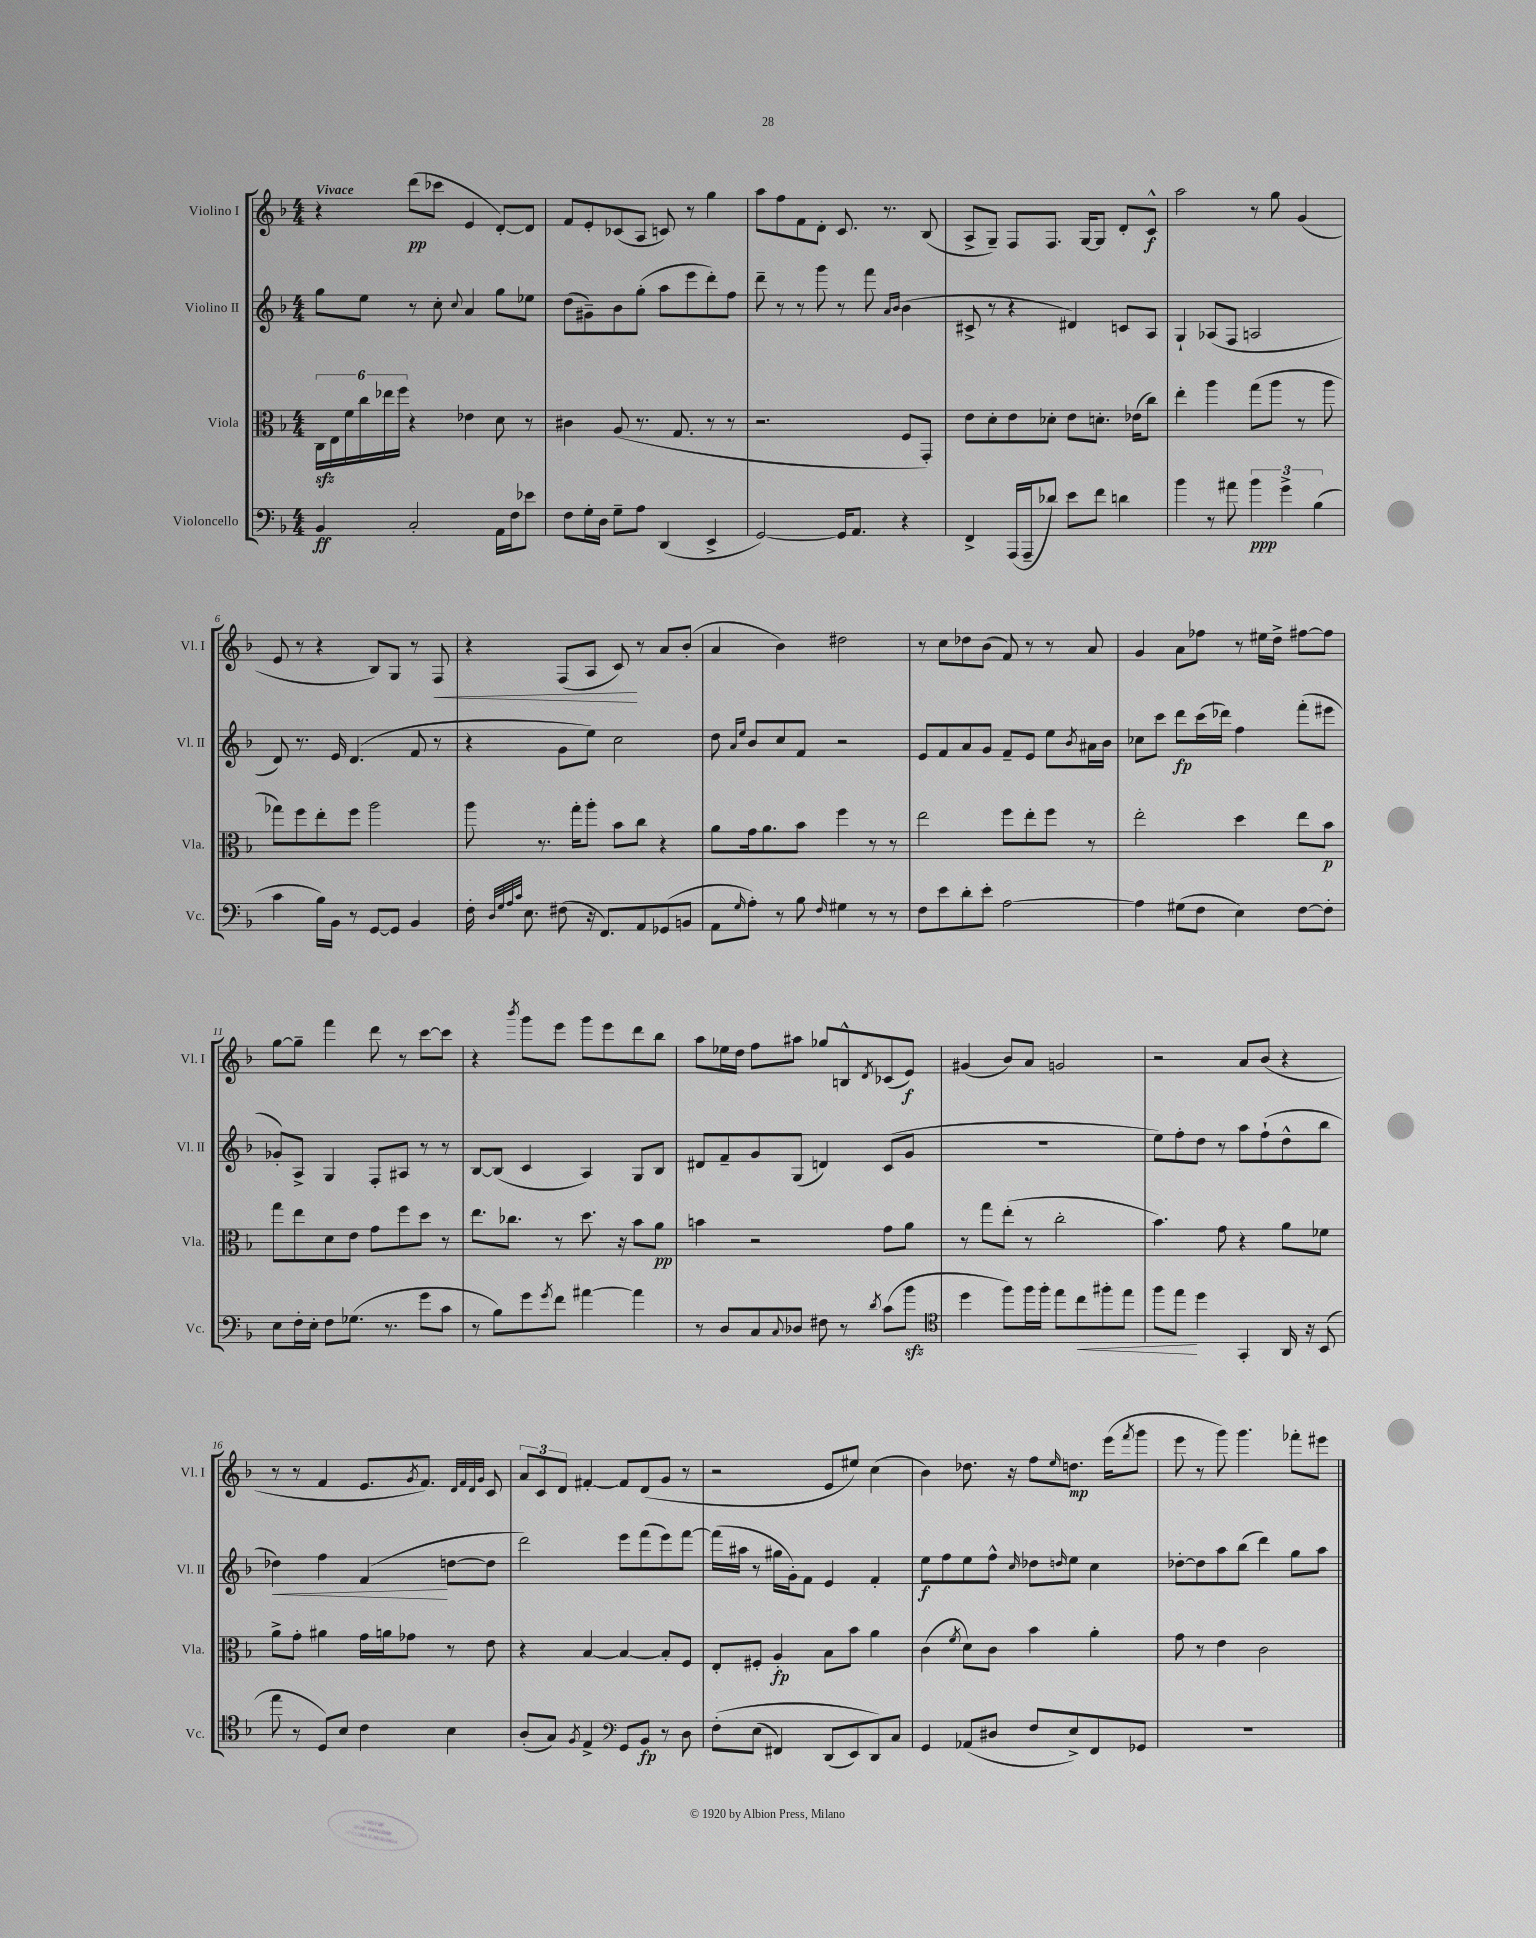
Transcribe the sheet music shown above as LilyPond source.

<<
\new StaffGroup <<
\new Staff = "s0" \with { instrumentName = "Violino I" shortInstrumentName = "Vl. I" } {
    \clef treble \key f \major \numericTimeSignature \time 4/4 \tempo "Vivace"
    r4 d'''8\pp( ces'''8 e'4 d'8~-.) d'8 |
    f'8 e'8-. ces'8( a8 c'8) r8 g''4 |
    a''8 f''8 f'8 d'8-. c'8. r8. bes8( |
    a8-> g8--) f8 f8. g16~ g8 d'8-. c'8-^\f |
    a''2 r8 g''8 g'4( |
    e'8 r8 r4 bes8) g8 r8 f8\< |
    r4 f8( a8 c'8\!) r8 a'8 bes'8-.( |
    a'4 bes'4) dis''2 |
    r8 c''8 des''8 bes'8( f'8) r8 r8 a'8 |
    g'4 a'8 fes''8 r8 eis''16 d''16-> fis''8~ fis''8 |
    g''8~ g''8-- f'''4 d'''8 r8 c'''8~ c'''8 |
    r4 \acciaccatura { bes'''8 } g'''8 e'''8 g'''8 e'''8 d'''8 bes''8 |
    a''8 ees''16 d''16 f''8 ais''8 ges''8 b8-^ \acciaccatura { d'8 } ces'8( e'8\f) |
    gis'4( bes'8) a'8 g'2 |
    r2 a'8 bes'8( r4 |
    r8 r8 f'4 e'8. \acciaccatura { g'8 } f'8.) \grace { d'32 f'32 d'32 g'32 } c'8 |
    \tuplet 3/2 { a'8 c'8 d'8 } fis'4~-. fis'8 d'8( g'8 r8 |
    r2 e'8 eis''8) c''4( |
    bes'4) des''8. r16 f''8 \grace { e''16 } d''8.\mp e'''16( \acciaccatura { f'''8 } g'''8 |
    e'''8 r8 g'''8) g'''4. fes'''8-. eis'''8 \bar "|." |
}
\new Staff = "s1" \with { instrumentName = "Violino II" shortInstrumentName = "Vl. II" } {
    \clef treble \key f \major \numericTimeSignature \time 4/4
    g''8 e''8 r8 c''8-. \appoggiatura { c''8 } a'4 g''8 ees''8 |
    d''8( gis'8--) bes'8 g''8-.( a''8 e'''8 d'''8-.) f''8 |
    d'''8-- r8 r8 g'''8 r8 f'''8 \grace { a'16 bes'16 } bes'4( |
    cis'8-> r8 r4 dis'4) c'8 a8 |
    g4-! aes8( f8 a2 |
    d'8) r8. e'16 d'4.( f'8 r8 |
    r4 g'8 e''8) c''2 |
    d''8 \grace { a'16 e''16 } bes'8 c''8 f'8 r2 |
    e'8 f'8 a'8 g'8 f'8-- e'8 e''8 \acciaccatura { bes'8 } ais'16 bes'16 |
    ces''8 c'''8 d'''8\fp c'''16( des'''16) f''4 f'''8-.( eis'''8 |
    ges'8-.) a8-> g4 f8-. ais8 r8 r8 |
    bes8~ bes8( c'4 a4) g8 bes8 |
    dis'8 f'8-- g'8 g8( d'4) c'8( g'8 |
    R1 |
    e''8) f''8-. d''8 r8 a''8 f''8-!( d''8-^ bes''8 |
    des''4\<) f''4 f'4\!( d''8~ d''8 |
    d'''2) e'''8 f'''8( e'''8) f'''8~ |
    f'''16( ais''16 r8 gis''16 g'16-.) f'8 e'4 f'4-. |
    e''8\f f''8 e''8 f''8-^ \grace { c''16 } des''8 \grace { d''16 } e''8 c''4 |
    des''8~-. des''8 a''8 bes''8( d'''4) g''8 a''8 \bar "|." |
}
\new Staff = "s2" \with { instrumentName = "Viola" shortInstrumentName = "Vla." } {
    \clef alto \key f \major \numericTimeSignature \time 4/4
    \tuplet 6/4 { c16\sfz e16 f'16 c''16 ees''16 f''16 } r4 ees'4 d'8 r8 |
    cis'4 a8( r8. g8. r8 r8 |
    r2. f8 g,8-.) |
    e'8 d'8-. e'8 des'8-. e'8 d'8.-. ees'16( c''8) |
    e''4-. a''4 g''8( a''8 r8 a''8 |
    ges''8) f''8 e''8-. f''8 a''2 |
    a''8 r8. g''16-. a''8-. bes'8 c''8 r4 |
    a'8 g'16 a'8. bes'8 f''4 r8 r8 |
    e''2 f''8 e''8-. f''8 r8 |
    e''2-. d''4 e''8 bes'8\p |
    g''8 e''8 d'8 e'8 g'8 f''8 d''8 r8 |
    e''8. ces''8. r8 d''8. r16 bes'8 a'8\pp |
    b'4 r2 g'8 a'8 |
    r8 g''8 e''8-.( r8 c''2-. |
    bes'4.) g'8 r4 a'8 fes'8 |
    a'8-> g'8-. ais'4 g'16 a'16 ges'8 r8 e'8 |
    r4 bes4~ bes4~ bes8-. f8 |
    e8-. fis8-. a4-.\fp bes8 bes'8 a'4 |
    c'4( \acciaccatura { f'8 } d'8) c'8 bes'4 a'4-. |
    g'8 r8 e'4 c'2 \bar "|." |
}
\new Staff = "s3" \with { instrumentName = "Violoncello" shortInstrumentName = "Vc." } {
    \clef bass \key f \major \numericTimeSignature \time 4/4
    bes,4\ff c2-. a,16 f16 ees'8 |
    f8 g16-. d16 g8-- a8 d,4( e,4-> |
    g,2~) g,16 a,8. r4 |
    f,4-> a,,16( a,,16-- des'8) e'8 f'8 d'4 |
    bes'4 r8 ais'8 \tuplet 3/2 { bes'4\ppp g'4-> bes4( } |
    c'4 bes16) bes,16 r8 g,8~ g,8 bes,4 |
    f16-. \grace { d32 g32 a32 c'32 } e8. fis8( r16 f,8.) a,8 ges,8( b,8 |
    a,8 \grace { g16 } a8-.) r8 bes8 \grace { f16 } gis4 r8 r8 |
    f8 e'8 d'8-. e'8-. a2~ |
    a4 gis8( f8 e4) f8~ f8-. |
    e8 f16-. e16-. f8 ges8.( r8. g'8 c'8 |
    r8 bes8) g'8 \acciaccatura { g'8 } f'8 ais'4~ ais'4 |
    r8 d8 c8 \appoggiatura { c8 } des8 fis8 r8 \acciaccatura { d'8 } c'8( bes'8\sfz |
    \clef tenor d''4 f''8) f''16 f''16-. e''8 c''8\< fis''8-. e''8 |
    f''8 e''8\! d''4 g,4-. a,16 r16 bes,8( |
    e''8 r8 d8) bes8 c'4 bes4 |
    a8-.( g8) \acciaccatura { f8 } e4-> \clef bass g,8 bes,8\fp r8 d8 |
    f8-.\( e8( fis,4) d,8( e,8) d,8\) c8 |
    g,4 aes,8( dis8 f8 e8->) f,8 ges,8 |
    R1 \bar "|." |
}
>>
>>
